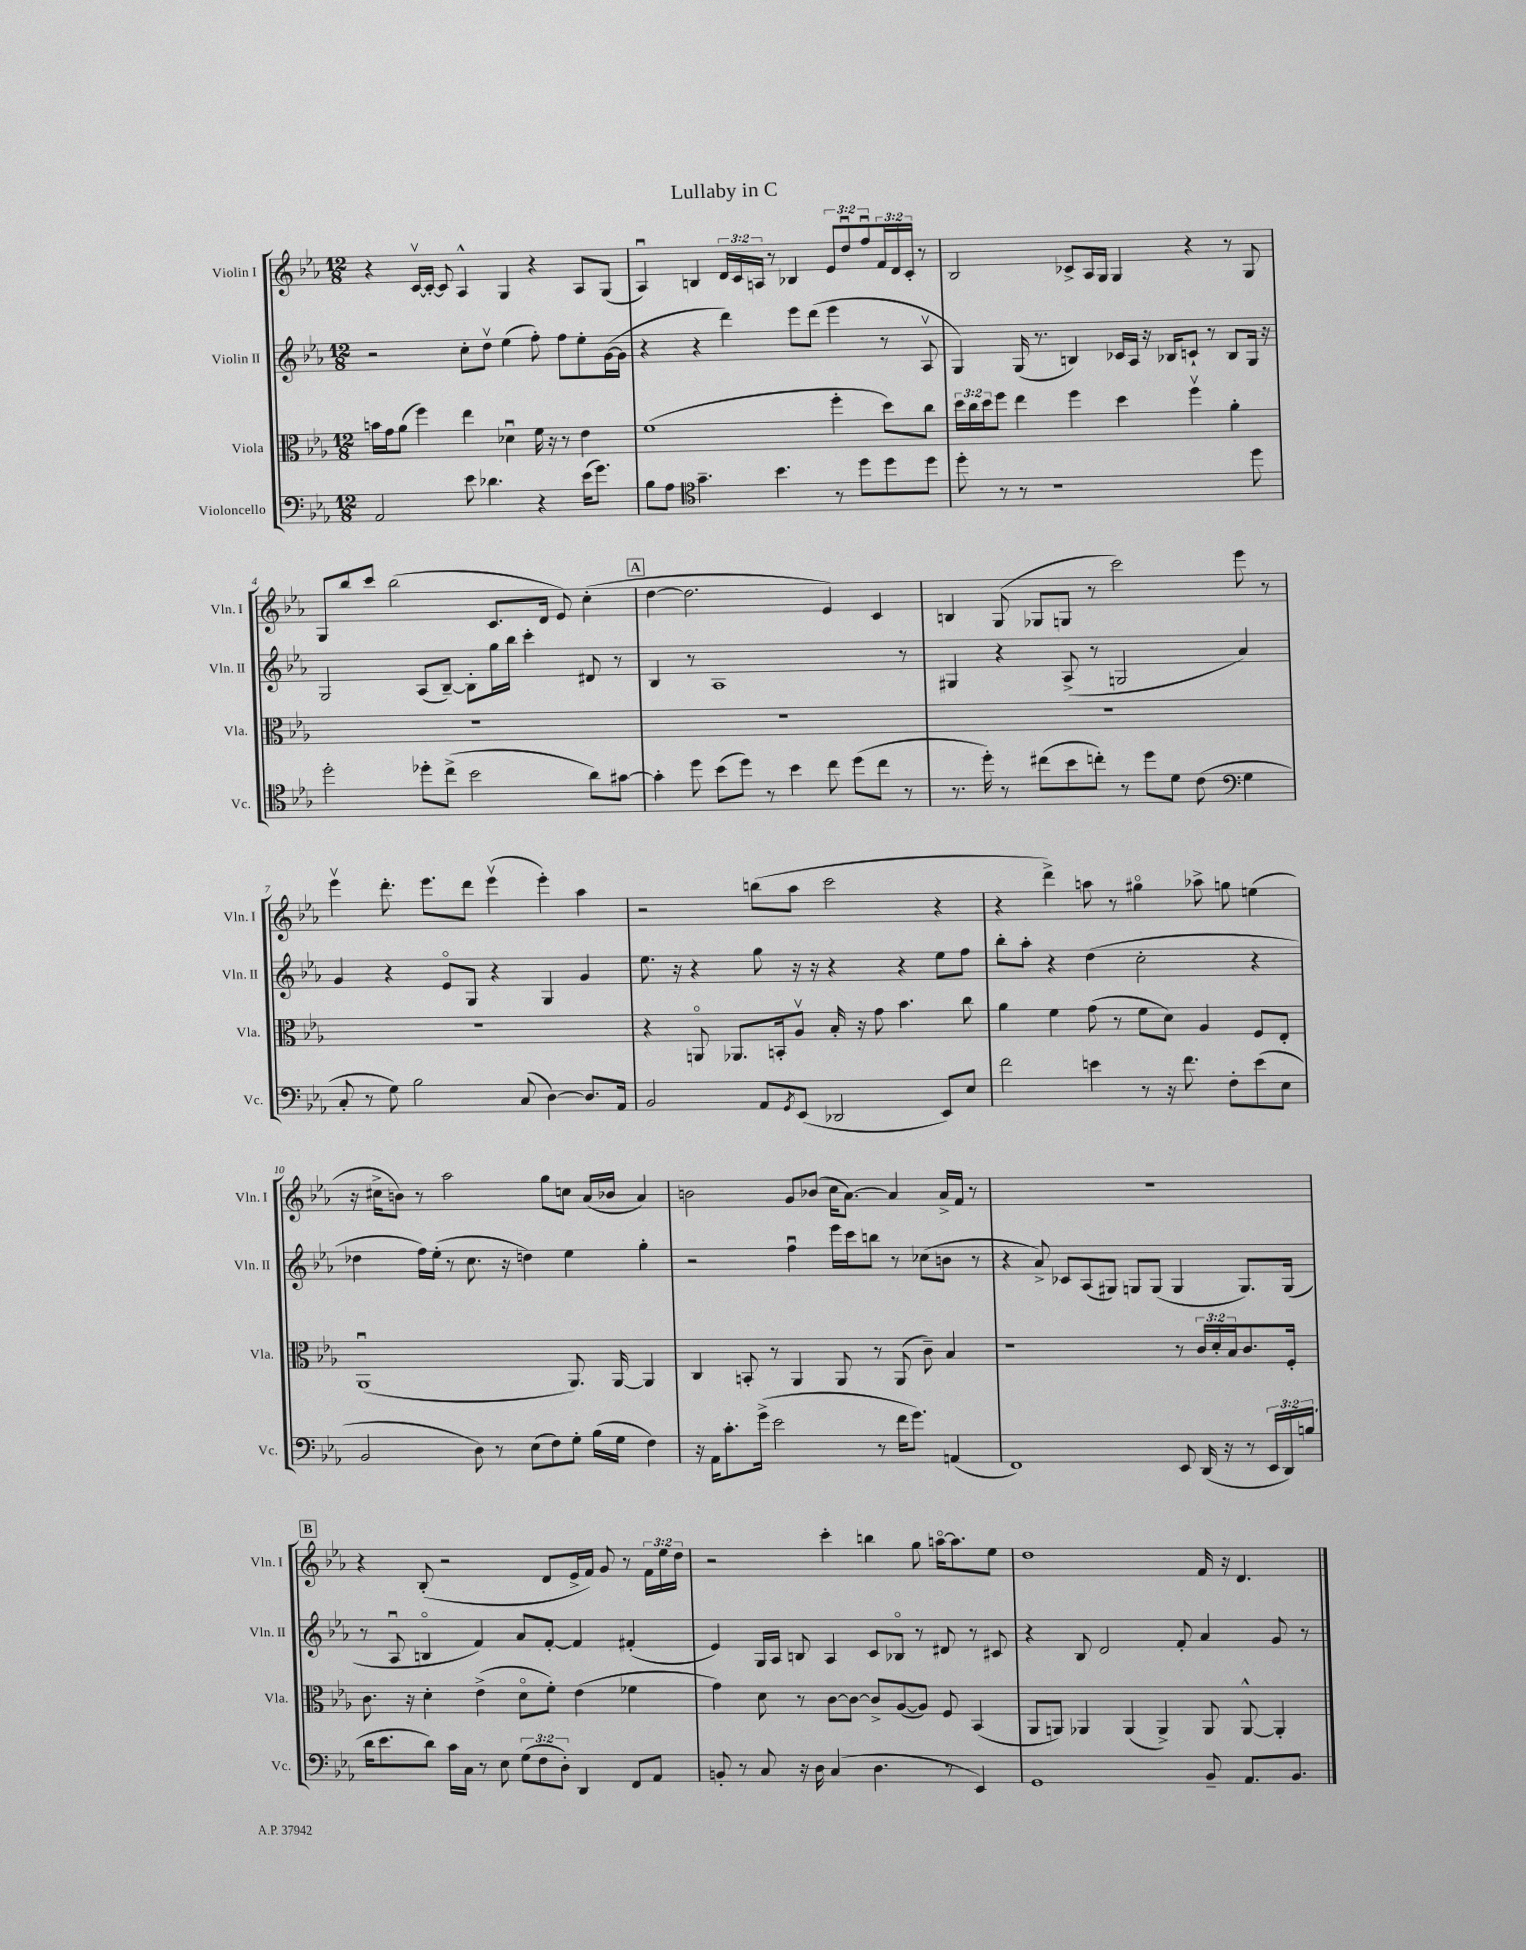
\header { title = "Lullaby in C" }
<<
\new StaffGroup <<
\new Staff = "s0" \with { instrumentName = "Violin I" shortInstrumentName = "Vln. I" } {
    \clef treble \key ees \major \numericTimeSignature \time 12/8 \override Staff.TupletNumber.text = #tuplet-number::calc-fraction-text
    r4 c'16~\upbow c'16~-. c'8 aes4-^ g4 r4 aes8 g8( |
    aes4\downbow) b4 \tuplet 3/2 { d'16 c'16 a16 } r8 bes4 \tuplet 3/2 { ees'8 d''8\downbow f''8\downbow } \tuplet 3/2 { f'16 d'16 c'16-. } r8 |
    bes2 ces'8-> aes16 g16 g4 r4 r8 g8 |
    g8 bes''8 c'''8 bes''2( c'8. d'16 ees'8) c''4-.( |
    \mark \markup { \box "A" } d''4~ d''2. ees'4) c'4 |
    b4 g8( ges8 g8 r8 c'''2) ees'''8 r8 |
    ees'''4\upbow d'''8.-. ees'''8. d'''8 ees'''4\upbow( ees'''4-.) aes''4 |
    r2 b''8( aes''8 c'''2 r4 |
    r4 d'''4->) a''8 r8 gis''4\flageolet aes''8-> g''8 e''4( |
    r16 cis''16-> b'8) r8 aes''2 g''8 c''8 aes'16( bes'16 aes'4) |
    b'2 g'8 bes'8( c''16 aes'8.~) aes'4 aes'16-> f'16 r8 |
    R1. |
    \mark \markup { \box "B" } r4 bes8-.( r2 d'8 ees'16-> f'16) g'8 r8 \tuplet 3/2 { f'16 ees''16 d''16 } |
    r2 c'''4-. b''4 g''8 a''16~\flageolet a''8. ees''8 |
    d''1 f'16 r16 d'4. \bar "|." |
}
\new Staff = "s1" \with { instrumentName = "Violin II" shortInstrumentName = "Vln. II" } {
    \clef treble \key ees \major \numericTimeSignature \time 12/8
    r2 c''8-. d''8\upbow ees''4( f''8-.) f''8 ees''8-. g'16~( g'16 |
    r4 r4 d'''4) ees'''8 d'''8( ees'''4 r8 aes8\upbow |
    g4) g16( r8. b4) ces'16 aes16 r16 bes16 c'8-! r8 bes8 g16 r16 |
    g2 aes8( bes8~--) bes8-. g''16 bes''16 c'''4-. dis'8 r8 |
    \mark \markup { \box "A" } bes4 r8 aes1 r8 |
    gis4 r4 aes8->( r8 g2 aes'4) |
    g'4 r4 ees'8\flageolet g8 r4 g4 g'4 |
    ees''8. r16 r4 g''8 r16 r16 r4 r4 ees''8 f''8 |
    bes''8-. aes''8-. r4 d''4( c''2-. r4 |
    des''4 f''16) ees''16-.( r8 c''8. r16 d''4) ees''4 g''4-. |
    r2 f''4\downbow ees'''16 c'''16 b''8 r8 ces''8( b'8 r8 |
    r4 aes'8->) ces'8 aes8( gis8) g8 g8( g4 g8.) g16( |
    \mark \markup { \box "B" } r8 aes8\downbow b4\flageolet f'4) aes'8 f'8~-. f'4 fis'4-.( |
    ees'4) g16 aes16 b8 aes4 c'8 bes8\flageolet r8 dis'8 r8 cis'8 |
    r4 bes8 d'2 f'8-. aes'4 g'8 r8 \bar "|." |
}
\new Staff = "s2" \with { instrumentName = "Viola" shortInstrumentName = "Vla." } {
    \clef alto \key ees \major \numericTimeSignature \time 12/8 \override Staff.TupletNumber.text = #tuplet-number::calc-fraction-text
    b'16 g'16 aes'8( f''4) ees''4 des'4\downbow f'16 r16 r8 ees'4 |
    f'1( f''4-. d''8) c''8 |
    \tuplet 3/2 { d''16 c''16 d''16 } f''8 ees''4 f''4 d''4 f''4\upbow aes'4-. |
    R1. |
    \mark \markup { \box "A" } R1. |
    R1. |
    R1. |
    r4 a,8\flageolet aes,8. b,16-. aes8\upbow bes16-. r16 g'8 bes'4. c''8 |
    aes'4 f'4 g'8( r8 f'8 d'8) aes4 f8 ees8-. |
    aes,1\downbow( aes,8.) aes,16~ aes,4 |
    c4 b,8-. r8 aes,4 aes,8 r8 aes,8( c'8--) bes4 |
    r1 r8 \tuplet 3/2 { c'16 d'16-. bes16 } c'8. f16-. |
    \mark \markup { \box "B" } c'8. r16 d'4-. ees'4->( d'8\flageolet f'8-.) ees'4( fes'4 |
    g'4) d'8 r8 c'8~ c'8~ c'8-> aes8~( aes8) f8 bes,4( |
    aes,8 a,8) aes,4 aes,4( aes,4->) aes,8 aes,8~-^ aes,4-. \bar "|." |
}
\new Staff = "s3" \with { instrumentName = "Violoncello" shortInstrumentName = "Vc." } {
    \clef bass \key ees \major \numericTimeSignature \time 12/8 \override Staff.TupletNumber.text = #tuplet-number::calc-fraction-text
    aes,2 ees'8 des'4. r4 ees'16( g'8.) |
    bes8 aes8 \clef tenor g'4.-- bes'4. r8 d''8 d''8 d''8 |
    d''8-. r8 r8 r1 d''8 |
    d''2-. des''8-. c''8->( bes'2 aes'8) gis'8~ |
    \mark \markup { \box "A" } gis'4-. d''8 bes'8( d''8) r8 bes'4 c''8 d''8( c''8 r8 |
    r8. d''16-.) r8 cis''8( bes'8 c''8-.) r8 d''8 d'8 c'8( \clef bass g4 |
    c8-. r8 g8) bes2 c8( d4~) d8. aes,16 |
    bes,2 aes,8 \acciaccatura { g,8 } ees,8( des,2 ees,8) ees8 |
    f'2 e'4 r8 r16 f'8. f8-. e'8( ees8 |
    bes,2 d8) r8 ees8( f8) g8-. bes16( g16 f4) |
    r16 aes,16 c'8.-. g'16->( ees'2 r8 f'16 g'8.) a,4( |
    f,1) ees,8 d,16( r16 r8 \tuplet 3/2 { ees,16 d,16) b16( } |
    \mark \markup { \box "B" } d'16 ees'8. d'8) c'16 c16 r8 ees8 \tuplet 3/2 { g8( f8 d8-.) } d,4 f,8 aes,8 |
    b,8-. r8 c8 r16 d16 c4( d4. r8 ees,4) |
    g,1 bes,8-- aes,8. bes,8. \bar "|." |
}
>>
>>
